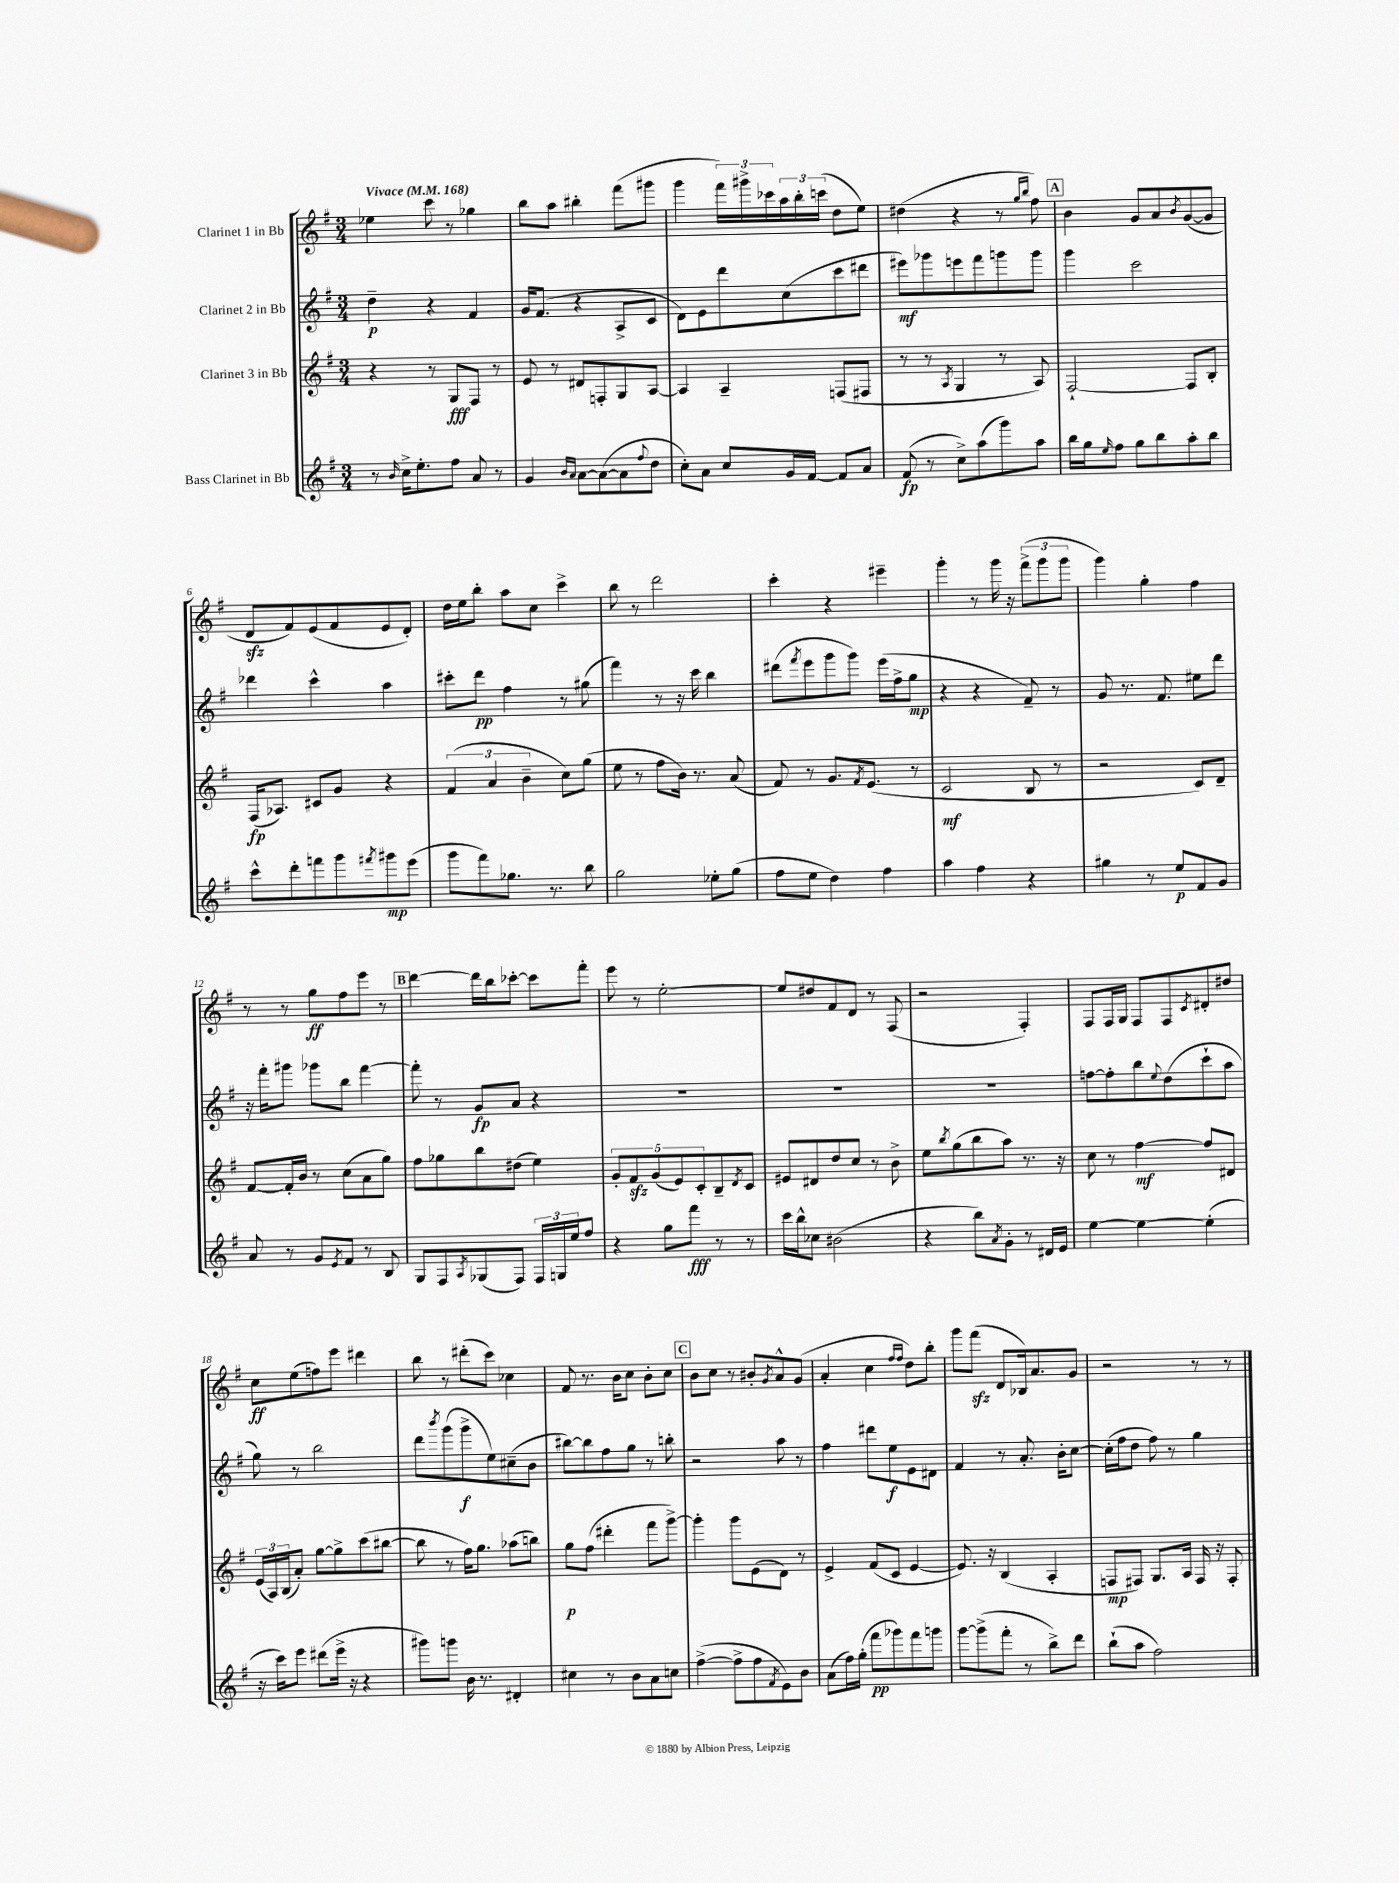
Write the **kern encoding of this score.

**kern	**kern	**kern	**kern
*staff4	*staff3	*staff2	*staff1
*clefG2	*clefG2	*clefG2	*clefG2
*k[f#]	*k[f#]	*k[f#]	*k[f#]
*M3/4	*M3/4	*M3/4	*M3/4
*MM168	*MM168	*MM168	*MM168
8r	4r	4dd~\	4ee-\
16qqb/	.	.	.
16cc^\LK	.	.	.
8.ee'\	.	.	.
.	8r	4r	8ccc\
8ff#\J	8G/L	.	8r
8a/	8F#/J	4f#/	4gg-\
8r	8r	.	.
=	=	=	=
4g/	8e/	16g/LK	8bb\L
.	.	(8.f#/J	.
.	8r	.	8aa\J
16qqb/LL	.	.	.
16qqa/JJ	.	.	.
[8a\L	8d#/L	4r	4bb#'\
(8a\_	8F'/	.	.
8a\]	8G/	8A^/L	(8fff#\L
8qqff#/	.	.	.
8dd\J	[8A/J	8c/J	8ggg#\J
=	=	=	=
8cc'\L)	4A/]	8d\L)	4ggg\
8a\J	.	8e\	.
8cc/L	4A~/	8ddd\	24fff#\LL)
.	.	.	24ggg#^\
.	.	.	24ccc-\
16g/L	.	(8cc\	24aa\
.	.	.	24bb'\
[16f#/JJ	.	.	.
.	.	.	(24ccc\JJ
8f#/]L	(8F/L	8ccc\	8dd\L
8a/J	8F#/J	8ddd#\J	8ee\J)
=	=	=	=
(8f#/	8r	8eee#\L)	(4dd#\
8r	8r	8ggg-\	.
.	8qA/	.	.
8cc^\L)	4G/	8eee\	4r
(8aa\	.	8fff#\	.
8ggg\)	8r	8ggg\	8r
.	.	.	16qqgg/LL
.	.	.	16qqbb/JJ
8aa\J	8A/)	8ggg\J	8ff#\)
=	=	=	=
16bb\LL	[2F#`/	4ggg\	4b\
16gg\J	.	.	.
16qqee/	.	.	.
8ff#\J	.	.	.
8gg\L	.	2ccc\	8g/L
8bb\	.	.	8a/
.	.	.	8qb/
8aa'\	8F#/]L	.	([8g/
8bb\J	8B'/J	.	8g/]J
=	=	=	=
8ccc^^\L	(16F#/LK	4ddd-\	8d/L
.	8.A-/J)	.	.
8ddd'\	.	.	8f#/)
8fff\	8c#/L	4ccc^^\	(8e/
8ggg\	8g/J	.	8f#/
8qfff#/	.	.	.
8ggg#\	4r	4aa\	8e/
(8eee\J	.	.	8d'/J)
=	=	=	=
8ggg\L	(6f#/	8ccc#'\L	16dd\LL
.	.	.	16ee\J
8fff#\)	.	8ddd\J	8bb'\J
.	6a/	.	.
8.gg-\J	.	4ff#\	8aa\L
.	6b~\	.	.
.	.	.	8cc\J
8.r	.	.	.
.	8cc\L)	8r	4ccc^\
8bb\	(8gg\J	(8gg#\	.
=	=	=	=
2gg\	8ee\	4fff#\)	8bb\
.	8r	.	8r
.	8ff#\L	8r	2ddd\
.	16b\Jk)	16r	.
.	8.r	16ccc\	.
8ee-'\L	.	4bb\	.
(8gg\J	(8a/	.	.
=	=	=	=
8ff#\L	8f#/)	(8ddd#\L	4ccc'\
.	.	8qfff#/	.
8ee\J	8r	8eee\	.
4dd\)	8.g/L	8ggg\	4r
.	.	8ggg\J)	.
.	8qf#/	.	.
.	(8.e/J	.	.
4ff#\	.	(16eee\LL	4eee#~\
.	.	16ff#^\J	.
.	8r	8gg\J	.
=	=	=	=
4aa\	2c/	4r	4ggg'\
4ff#\	.	4r	8r
.	.	.	16ggg\
.	.	.	16r
4r	8B/	8f#~/)	(12fff#^\L
.	.	.	12ggg\
.	8r	8r	.
.	.	.	12ggg\J
=	=	=	=
4gg#\	2r	8g/	4ggg\)
.	.	8.r	.
8r	.	.	4gg'\
.	.	8.f#/	.
8ee/L	.	.	.
8f#/	8c/L)	8ee#\L	4ff#\
8g/J	8d~/J	8ddd\J	.
=	=	=	=
8a/	[8f#/L	16r	8r
.	.	16fff#'\LK	.
8r	16f#'/]L	8ggg#\J	8r
.	16b/JJ	.	.
8g/L	8r	8ggg-\L	8gg\L
8qe/	.	.	.
8f#/J	(8cc\L	8bb\J	8ff#\
8r	8a\	[4fff#\	8eee\J
8B/	8gg\J)	.	8r
=	=	=	=
8G/L	8ff#\L	8fff#'\]	[4ddd\
8F#/	8gg-\	8r	.
8qA/	.	.	.
(8G-/	8bb\	8g/L	16ddd\]LL
.	.	.	16bb\J
8F#/J)	(8dd#\J	8a/J	[8ccc-'\J
24F#/LL	4ee\)	4r	8ccc-\]L
24G/	.	.	.
24ee/J	.	.	.
8ff#/J	.	.	8fff#'\J
=	=	=	=
4r	10g'/L	2.r	8eee\
.	10f#/	.	.
.	.	.	8r
.	(10g/	.	.
8gg\L	.	.	[2ee'\
.	10e/)	.	.
8fff#\J	.	.	.
.	10c'/	.	.
8r	8B~/	.	.
.	8qd/	.	.
8r	8c/J	.	.
=	=	=	=
16ccc\LL	8e#/L	2.r	8ee/]L
16bb^^\J	.	.	.
8cc-\J	8d#/	.	8dd#/
(2b#\	8dd/	.	8f#/
.	8cc/J	.	8d/J
.	8r	.	8r
.	8b^\	.	(8F#/
=	=	=	=
4r	8ee\L	2.r	2r
.	8qbb/	.	.
.	(8gg\	.	.
8bb\L)	8bb\	.	.
8qa/	.	.	.
8g'\J	8aa\J)	.	.
8r	8.r	.	4F#'/)
16d#/LL	.	.	.
16e/JJ	16r	.	.
=	=	=	=
[4ee\	8cc\	[8ff\L	8F#/L
.	8r	8ff'\]	16F#/L
.	.	.	16G/JJ
4ee\_	[4ff#\	8bb\	8F#/L
.	.	8qqee/	.
.	.	(8dd\	8F#/
.	.	.	8qc/
(4ee'\]	8ff#/]L	8ccc`\	8d#'/
.	8d#/J	8aa\J	8dd#/J
=	=	=	=
16r	(24e/LL	8gg\)	8cc\L
.	24A/)	.	.
16ccc\LK)	.	.	.
.	(24B/J	.	.
8eee\J	8a'/J)	8r	(8ee\
(8ddd#\L	[8gg\L	2bb\	8ff\)
16eee^\Jk	8gg^\]	.	8eee\J
16r	.	.	.
4r	(8ccc\	.	4ddd#\
.	[8bb#\J	.	.
=	=	=	=
8ggg#\L)	8bb#\]	8ddd\L	8bb\
.	.	8qbbb/	.
8ggg\J	8r	(8ggg\	8r
16b\	16ff#\LK)	8ggg^\	(8ddd#'\L
8.r	8.gg\J	.	.
.	.	8ee\)	8ccc\J)
4d#'/	(8aa-\L	(8cc#~\	4cc-\
.	8bb\J)	8b\J	.
=	=	=	=
4cc#\	8gg\L	[8bb#\L)	8f#/
.	(8ff#\J	8bb#\]	8.r
8r	4ddd#'\	8ff#\	.
.	.	.	16b\LK
8b\L	.	8gg\J	8cc\J
8a\	8fff#\L	8r	8b'\L
8cc\J	[8ggg^\J)	8bb'\	8cc\J
=	=	=	=
([4ff#^\	4ggg'\]	2r	8b\L
.	.	.	8cc\J
8ff#^\]L	8ggg\L	.	8r
8ff#\	(8e\	.	8b#'/L
8qf#/	.	.	8qg/
8e\)	8d\J)	8aa\	8a^^/
8b\J	8r	8r	(8g/J
=	=	=	=
(8a\L	4e^/	4ff#\	4a'/
16ff#\L)	.	.	.
(16gg'\JJ	.	.	.
8fff#\L	(8f#/L	8ddd#\L	4cc\
8ggg-\)	8c/J	8ee\	.
.	.	.	16qqff#/LL
.	.	.	16qqff#/JJ
8fff#\	[4e/	8e\	8dd\L)
8ggg\J	.	8d#\J	8bb'\J
=	=	=	=
[8ggg\L	8.e/])	4f#/	8ggg\L
(8ggg^\]	.	.	(8fff#\J
.	16r	.	.
8fff#'\J	(4B/	8r	8d/L
8r	.	8.a'/	16B-/k)
.	.	.	8.a/
8bb^\L)	4A'/	.	.
.	.	16b'\LK	.
8ddd\J	.	[8cc\J	8g/J
=	=	=	=
(8bb`\L	8F/L	(16cc'\]LL	2r
.	.	16ff#\J	.
8aa\J	8F#/J)	8dd\J	.
2ff#\)	8.G/L	8ff#\)	.
.	.	8r	.
.	16A/Jk	.	.
.	16F#/	4gg\	8r
.	16r	.	.
.	8F#'/	.	8r
==	==	==	==
*-	*-	*-	*-
